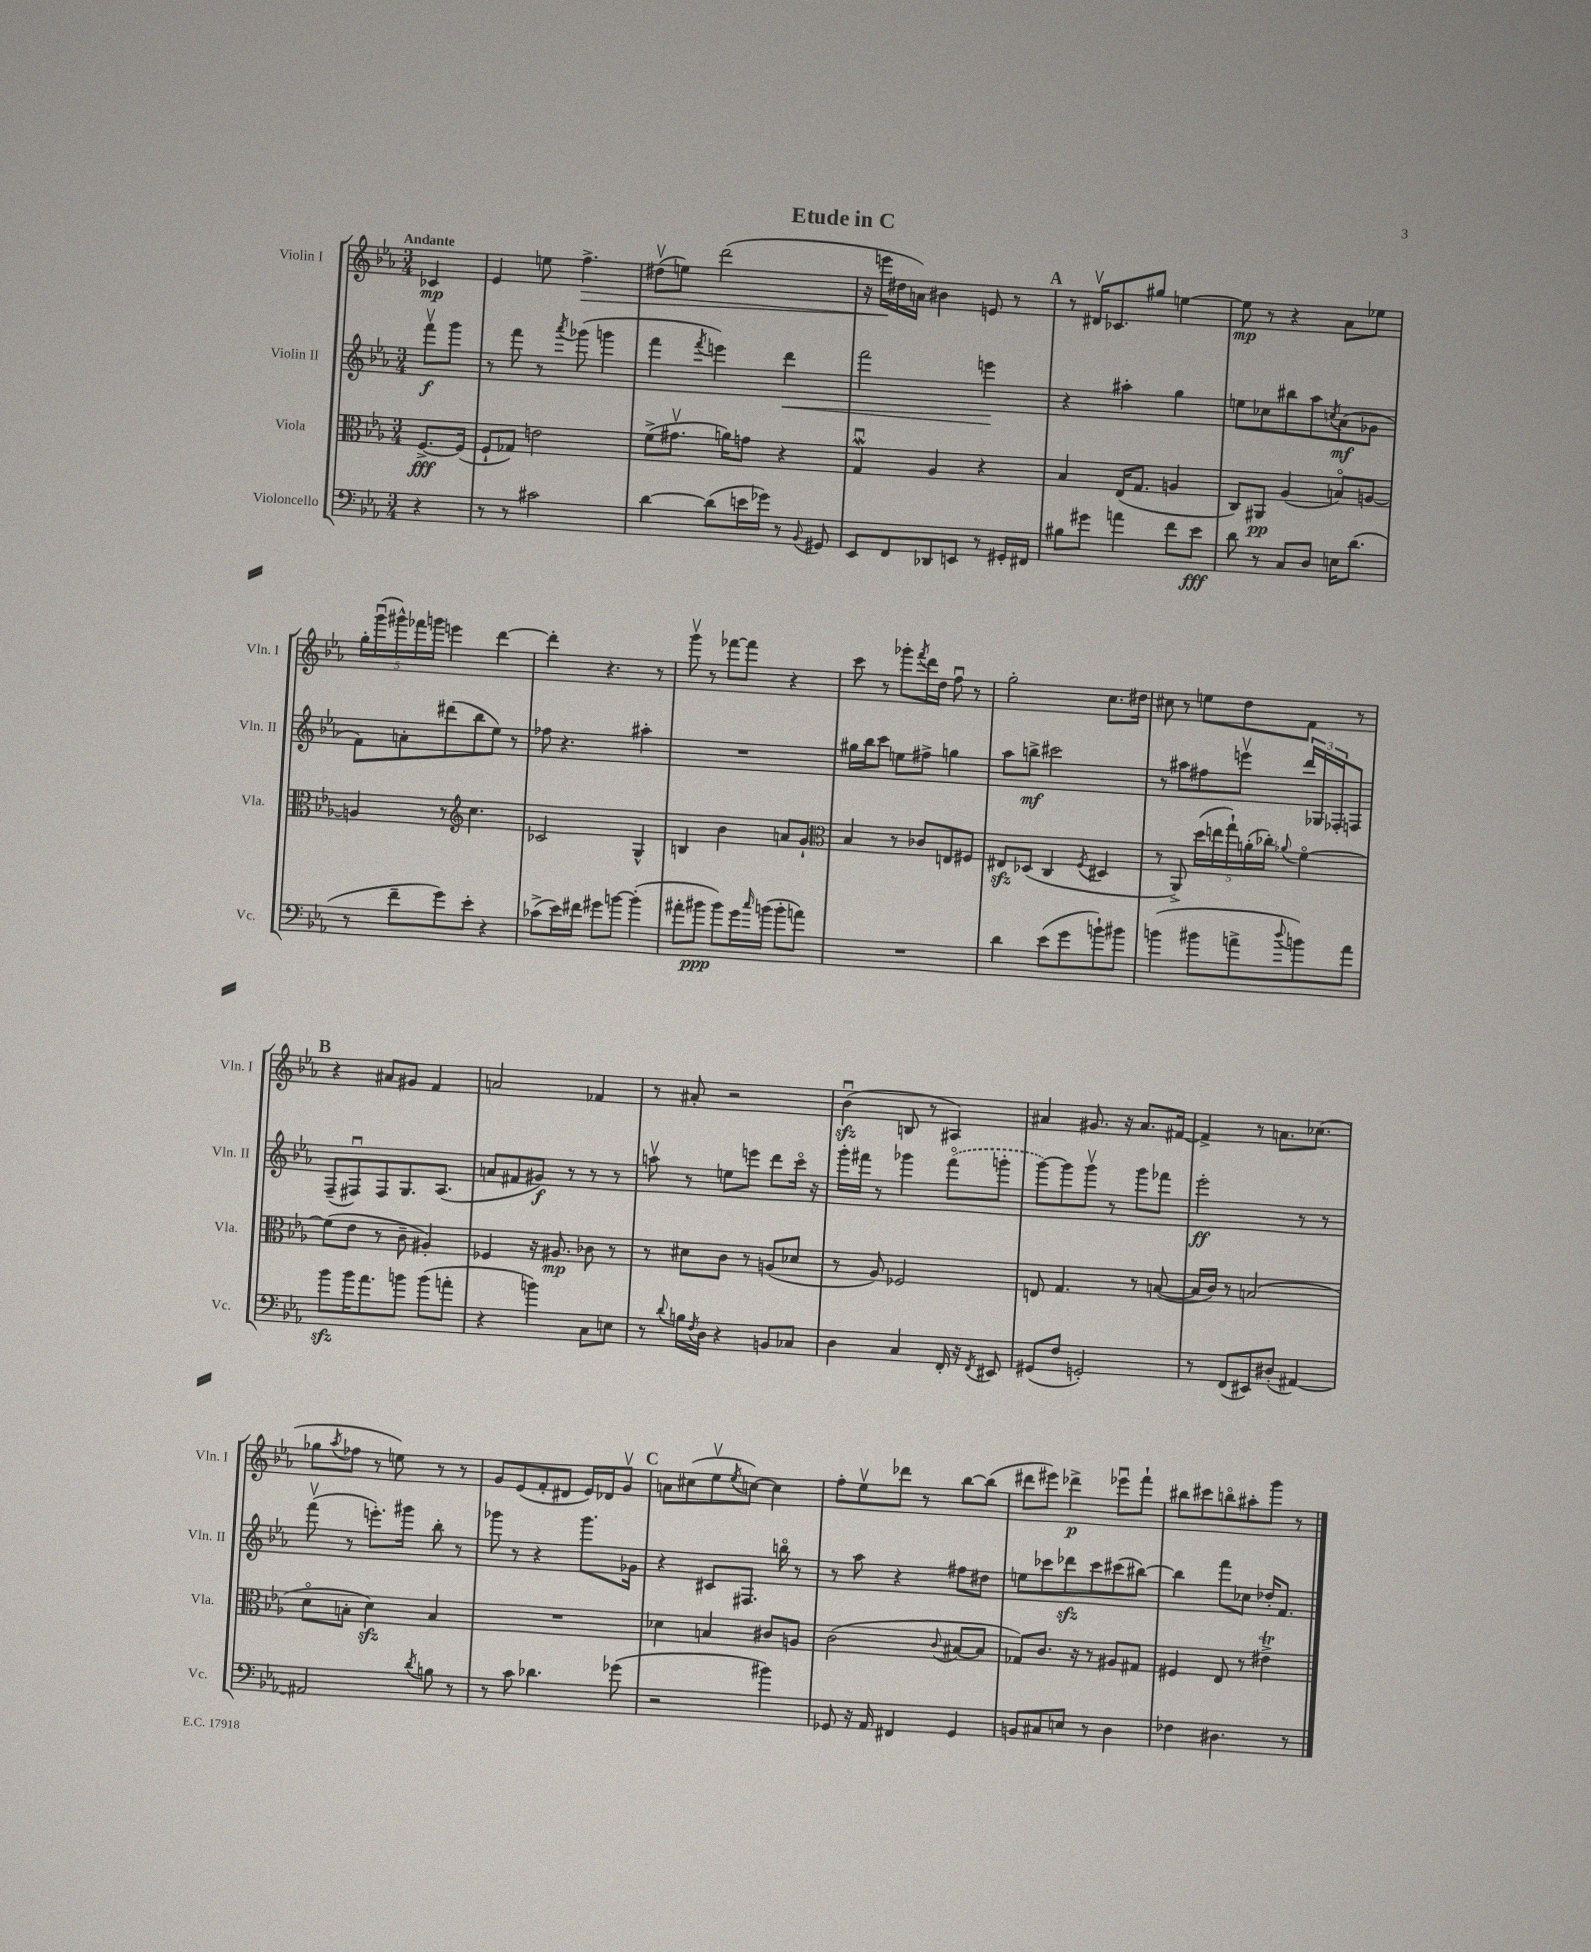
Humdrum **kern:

**kern	**dynam	**kern	**dynam	**kern	**dynam	**kern	**dynam
*part4	*part4	*part3	*part3	*part2	*part2	*part1	*part1
*staff4	*staff4	*staff3	*staff3	*staff2	*staff2	*staff1	*staff1
*I"Violoncello	*	*I"Viola	*	*I"Violin II	*	*I"Violin I	*
*I'Vc.	*	*I'Vla.	*	*I'Vln. II	*	*I'Vln. I	*
*clefF4	*	*clefC3	*	*clefG2	*	*clefG2	*
*k[b-e-a-]	*	*k[b-e-a-]	*	*k[b-e-a-]	*	*k[b-e-a-]	*
*M3/4	*	*M3/4	*	*M3/4	*	*M3/4	*
=	=	=	=	=	=	=	=
!	!	!	!	!	!	!LO:TX:a:B:t=Andante	!
4r	.	[8.F^/L	fff	8fffv\L	f	4c-X/	mp
.	.	.	.	8ggg\J	.	.	.
.	.	(16F/Jk]	.	.	.	.	.
=1	=1	=1	=1	=1	=1	=1	=1
8r	.	8F`/L	.	8r	.	4e-/	.
8r	.	8G-X/J)	.	8fff\	.	.	.
2c#X\	.	2en\	.	8r	.	8een\	.
.	.	.	.	8qaaa-/	.	.	.
!	!	!	!	!	!	!	!LO:HP:b
.	.	.	.	(8ggg-X\	.	4.ff^\	>
.	.	.	.	4gggn\	.	.	.
=2	=2	=2	=2	=2	=2	=2	=2
[4d\	.	(8f^\L	.	4fff\	.	(8dd#Xv\L	.
.	.	8.g#Xv\J	.	.	.	8een\J)	.
.	.	.	.	8qfff/	.	.	.
(8d\L]	.	.	.	4eeen\)	.	(2ddd\	.
.	.	16an\KL)	.	.	.	.	.
16en\L	.	8gn\J	.	.	.	.	.
16g-X\JJ)	.	.	.	.	.	.	.
!	!	!	!	!	!LO:HP:b	!	!
8r	.	4r	.	4ddd\	<	.	.
8qqBB-/	.	.	.	.	.	.	.
8GG#X/	.	.	.	.	.	.	.
=3	=3	=3	=3	=3	=3	=3	=3
8EE-/L	.	4GWu/	.	2fff\	.	16r	.
.	.	.	.	.	.	16eeen\LL	.
8FF/	.	.	.	.	.	16dd#X\	]
.	.	.	.	.	.	16an\JJ)	.
8DD-X/	.	4A-/	.	.	.	4b#X\	.
8EEn/J	.	.	.	.	.	.	.
8r	.	4r	.	4eeen\	.	8en/	.
16GG#X'/LL	.	.	.	.	.	8r	.
16FF#X/JJ	.	.	.	.	.	.	.
.	.	.	.	.	[	.	.
!!LO:REH:place=s1:t=A
=4	=4	=4	=4	=4	=4	=4	=4
8B#X\L	.	4B-/	.	4r	.	8r	.
8g#X\J	.	.	.	.	.	16d#Xv/KL	.
.	.	.	.	.	.	8.c-X/	.
4an\	.	(16E-/KL	.	4aa#X'\	.	.	.
.	.	8.G/J	.	.	.	.	.
.	.	.	.	.	.	8gg#X/J	.
8f\L	.	4An/	.	4gg\	.	[4een\	.
8e-\J	fff	.	.	.	.	.	.
=5	=5	=5	=5	=5	=5	=5	=5
8d\	.	8C/L)	.	8een\L	.	8ee\]	mp
8r	.	8AA#X/J	pp	8cc-X\	.	8r	.
8C/L	.	(4A-/	.	8bb#X\	.	4r	.
8D/J	.	.	.	8aa-\	.	.	.
.	.	.	.	8qccn/	.	.	.
16En\KL	.	8Bn/L)	.	(8a-\	mf	8a-\L	.
(8.d\J	.	.	.	.	.	.	.
.	.	[8An/J	.	8g-X\J	.	8ee-X\J	.
!!LO:LB:g=z
=6	=6	=6	=6	=6	=6	=6	=6
8r	.	4An/]	.	8f\L)	.	20gg'\LL	.
.	.	.	.	.	.	(20gggu\	.
.	.	.	.	.	.	20ggg#X^^\)	.
8f~\L	.	.	.	8an'\	.	.	.
.	.	.	.	.	.	20fff-X\	.
.	.	.	.	.	.	20gggn\JJ	.
8g\)	.	8r	.	(8ddd#X\	.	4eeen\	.
*	*	*clefG2	*	*	*	*	*
8e-'\J	.	4.cc\	.	8bb-\	.	.	.
4r	.	.	.	8ee-\J)	.	[4ddd\	.
.	.	.	.	8r	.	.	.
=7	=7	=7	=7	=7	=7	=7	=7
(8c-X^\L	.	2c-X/	.	8ff-X\	.	4ddd'\]	.
16e-\L)	.	.	.	4.r	.	.	.
16f#X\JJ	.	.	.	.	.	.	.
8g#X\L	.	.	.	.	.	4.r	.
[8bn\J	.	.	.	.	.	.	.
(4b'\]	.	4G^^/	.	4aa#X'\	.	.	.
.	.	.	.	.	.	8r	.
=8	=8	=8	=8	=8	=8	=8	=8
8a#X'\L	.	4Bn/	.	2.r	.	8gggv\	.
8b#X\J	ppp	.	.	.	.	8r	.
8b#\L)	.	4b-\	.	.	.	[8fff-X\L	.
16g\L	.	.	.	.	.	8fff-\J]	.
16qqcc/	.	.	.	.	.	.	.
(16bn\JJ	.	.	.	.	.	.	.
8b'\L	.	8an/L	.	.	.	4r	.
8an\J)	.	8g`/J	.	.	.	.	.
=9	=9	=9	=9	=9	=9	=9	=9
*	*	*clefC3	*	*	*	*	*
2.r	.	4B-/	.	16gg#X\LL	.	8ccc\	.
.	.	.	.	16bb-\J	.	.	.
.	.	.	.	8ccc\J	.	8r	.
.	.	8r	.	8een\L	.	8ggg-X'\L	.
.	.	.	.	.	.	8qfff/	.
.	.	8c-X/L	.	8ff#X^\J	.	16ddd\L	.
.	.	.	.	.	.	16dd\JJ	.
.	.	8En/	.	4ggn\	.	8ffu\	.
.	.	8F#X/J	.	.	.	8r	.
=10	=10	=10	=10	=10	=10	=10	=10
4d\	.	8E#Xzz/L	.	8aa-\L	.	2gg'\	.
.	.	(8D-X/J	.	8bbn^\J	mf	.	.
(8e-\L	.	4C/	.	2ccc#X\	.	.	.
8g\	.	.	.	.	.	.	.
.	.	8qF/	.	.	.	.	.
8bn`\)	.	4D#X/	.	.	.	8.cc\L	.
8b#X\J	.	.	.	.	.	.	.
.	.	.	.	.	.	16dd#X\Jk	.
=11	=11	=11	=11	=11	=11	=11	=11
(4bn\	.	8r	.	8r	.	8cc#X\	.
.	.	8AA-^/)	.	8aa#X\L	.	8r	.
8b#X\L	.	(20dd\LL	.	8ff#X\	.	8een\L	.
.	.	20een\	.	.	.	.	.
.	.	20gg`\)	.	.	.	.	.
8an^\	.	.	.	8eeenv\J	.	8dd\	.
.	.	(20an'\	.	.	.	.	.
.	.	20cc-X'\JJ)	.	.	.	.	.
8qqdd/	.	8qqa-X/	.	.	.	.	.
8bn\)	.	[4f\	.	24ddd/LL	.	8f\J	.
.	.	.	.	24G-X/	.	.	.
.	.	.	.	24F-X'/J	.	.	.
8a\J	.	.	.	8Fn/J	.	8r	.
!!LO:LB:g=z
!!LO:REH:place=s1:t=B
=12	=12	=12	=12	=12	=12	=12	=12
8b-zz\L	.	(8f\L]	.	(8F~/L	.	4r	.
16b-\K	.	8e-\J	.	8F#Xu/)	.	.	.
8.a-\	.	.	.	.	.	.	.
.	.	8r	.	8F#/	.	8a#X/L	.
8bn\J	.	8c~\	.	8.G/	.	8g#X/J	.
(8b\L	.	4A#X'/)	.	.	.	4f/	.
.	.	.	.	(8.A-/J	.	.	.
8an'\J	.	.	.	.	.	.	.
=13	=13	=13	=13	=13	=13	=13	=13
4r	.	4F-X/	.	8an/L	.	2an/	.
.	.	.	.	8f#X/	.	.	.
4bn\)	.	16r	.	8g#X/J)	f	.	.
.	.	8.A#X/	mp	.	.	.	.
.	.	.	.	8r	.	.	.
8C\L	.	8c-X\	.	8r	.	4f-X/	.
8En\J	.	8r	.	8r	.	.	.
=14	=14	=14	=14	=14	=14	=14	=14
8r	.	8r	.	8aanv\	.	8r	.
8qqd/	.	.	.	.	.	.	.
16Bn\LL	.	8d#X\L	.	8r	.	8a#X'/	.
8qF/	.	.	.	.	.	.	.
16D\JJ	.	.	.	.	.	.	.
4r	.	8c\J	.	8een\L	.	2r	.
.	.	8r	.	8eeen\J	.	.	.
8BBn/L	.	(8An/L	.	8ddd\L	.	.	.
8C-X/J	.	8d-X/J	.	16ccc\Jk	.	.	.
.	.	.	.	16r	.	.	.
=15	=15	=15	=15	=15	=15	=15	=15
4D\	.	8r	.	16ggg'\LL	.	(4b-zzu\	.
.	.	.	.	16fff#X\JJ	.	.	.
.	.	8A-/)	.	8r	.	.	.
4C/	.	2F-X/	.	4ggg-X\	.	8Bn/	.
.	.	.	.	.	.	8r	.
16FF'/	.	.	.	(8fff#\L	.	4A#X/)	.
16r	.	.	.	.	.	.	.
8qFF/	.	.	.	.	.	.	.
8EE#X/	.	.	.	8gggn'\J	.	.	.
=16	=16	=16	=16	=16	=16	=16	=16
(8GG#X/L	.	8En/	.	[8ggg\L)	.	4a#X/	.
8F/J	.	4.G/	.	8ggg\]	.	.	.
2GGn'/)	.	.	.	8gggv\J	.	8.g#X/	.
.	.	.	.	8r	.	.	.
.	.	.	.	.	.	16r	.
.	.	8r	.	8ggg\L	.	8.a#/L	.
.	.	([8Bn/	.	8fff-X\J	.	.	.
.	.	.	.	.	.	[16f#X/Jk	.
=17	=17	=17	=17	=17	=17	=17	=17
8r	.	16B/LL]	.	2eee-'\	ff	4f#^/]	.
.	.	16c/JJ)	.	.	.	.	.
(8FF/L	.	8r	.	.	.	.	.
8EE#X/)	.	(2Bn/	.	.	.	8r	.
(8D#X'/J	.	.	.	.	.	8.an\L	.
[4AA#X/)	.	.	.	8r	.	.	.
.	.	.	.	.	.	(8.cc-X\J	.
.	.	.	.	8r	.	.	.
!!LO:LB:g=z
=18	=18	=18	=18	=18	=18	=18	=18
2AA#X/]	.	8d\L	.	(8fffv\	.	8gg-X\L	.
.	.	.	.	.	.	8qaa-/	.
.	.	8Bn'\J	.	8r	.	8ff-X\J	.
.	.	4dzz\)	.	8.eeen'\L)	.	8r	.
.	.	.	.	.	.	8een\)	.
.	.	.	.	16ggg#X\Jk	.	.	.
8qd/	.	.	.	.	.	.	.
8Bn\	.	4B/	.	8bb-'\	.	8r	.
8r	.	.	.	8r	.	8r	.
=19	=19	=19	=19	=19	=19	=19	=19
8r	.	2.r	.	8ggg-X\	.	8g/L	.
8c\	.	.	.	8r	.	(8e-/	.
4.d-X\	.	.	.	4r	.	8f'/	.
.	.	.	.	.	.	8d#X/J	.
.	.	.	.	8.ggg-\L	.	16e-/LL)	.
.	.	.	.	.	.	16d-X/J	.
(8g-X\	.	.	.	.	.	8gv/J	.
.	.	.	.	16g-X\Jk	.	.	.
!!LO:REH:place=s1:t=C
=20	=20	=20	=20	=20	=20	=20	=20
2r	.	4d-X\	.	4r	.	8an\L	.
.	.	.	.	.	.	(8cc#X\	.
.	.	4Bn/	.	8c#X/L	.	8ee-v\	.
.	.	.	.	.	.	8qee-/	.
.	.	.	.	8.F#X/J	.	[8ccn\J)	.
4b#X\)	.	8c#X/L	.	.	.	4cc\]	.
.	.	.	.	16bbn\	.	.	.
.	.	8An/J	.	8r	.	.	.
=21	=21	=21	=21	=21	=21	=21	=21
8GG-X/	.	(2c\	.	8r	.	8ff'\L	.
16r	.	.	.	8aa-\	.	8ee-v\	.
16AA-/	.	.	.	.	.	.	.
4FF#X/	.	.	.	4r	.	8ddd-X\J	.
.	.	.	.	.	.	8r	.
.	.	8qqc/	.	.	.	.	.
4GG-/	.	[8B#X/L	.	8ff#X\L	.	[8bb-\L	.
.	.	8B#/J]	.	8dd#X\J	.	(8bb-\J]	.
=22	=22	=22	=22	=22	=22	=22	=22
8BBn/L	.	8G-X/L)	.	8een\L	.	8ddd#X\L	.
8C#X/	.	8.c/J	.	8ccc-X\	.	8eee#X\J)	.
8En/J	.	.	.	8ddd-Xzz\	.	4ddd-X^\	p
.	.	16r	.	.	.	.	.
8r	.	8r	.	8ccc-\	.	.	.
4D\	.	8A#X/L	.	(8ccc#X\	.	8eee-Xu\L	.
.	.	8G#X/J	.	[8bb#X\J)	.	8fff`\J	.
=23	=23	=23	=23	=23	=23	=23	=23
4F-X\	.	4F#X/	.	4bb#\]	.	8bb#X\L	.
.	.	.	.	.	.	8ccc#X\	.
4.D#X\	.	8E-/	.	8fff\L	.	8bbn\	.
.	.	8r	.	8cc-X\J	.	8aa#X'\	.
.	.	4e#Xt^\	.	16dd-X'/KL	.	8ggg\J	.
.	.	.	.	8.f/J	.	.	.
8r	.	.	.	.	.	8r	.
==	==	==	==	==	==	==	==
*-	*-	*-	*-	*-	*-	*-	*-
